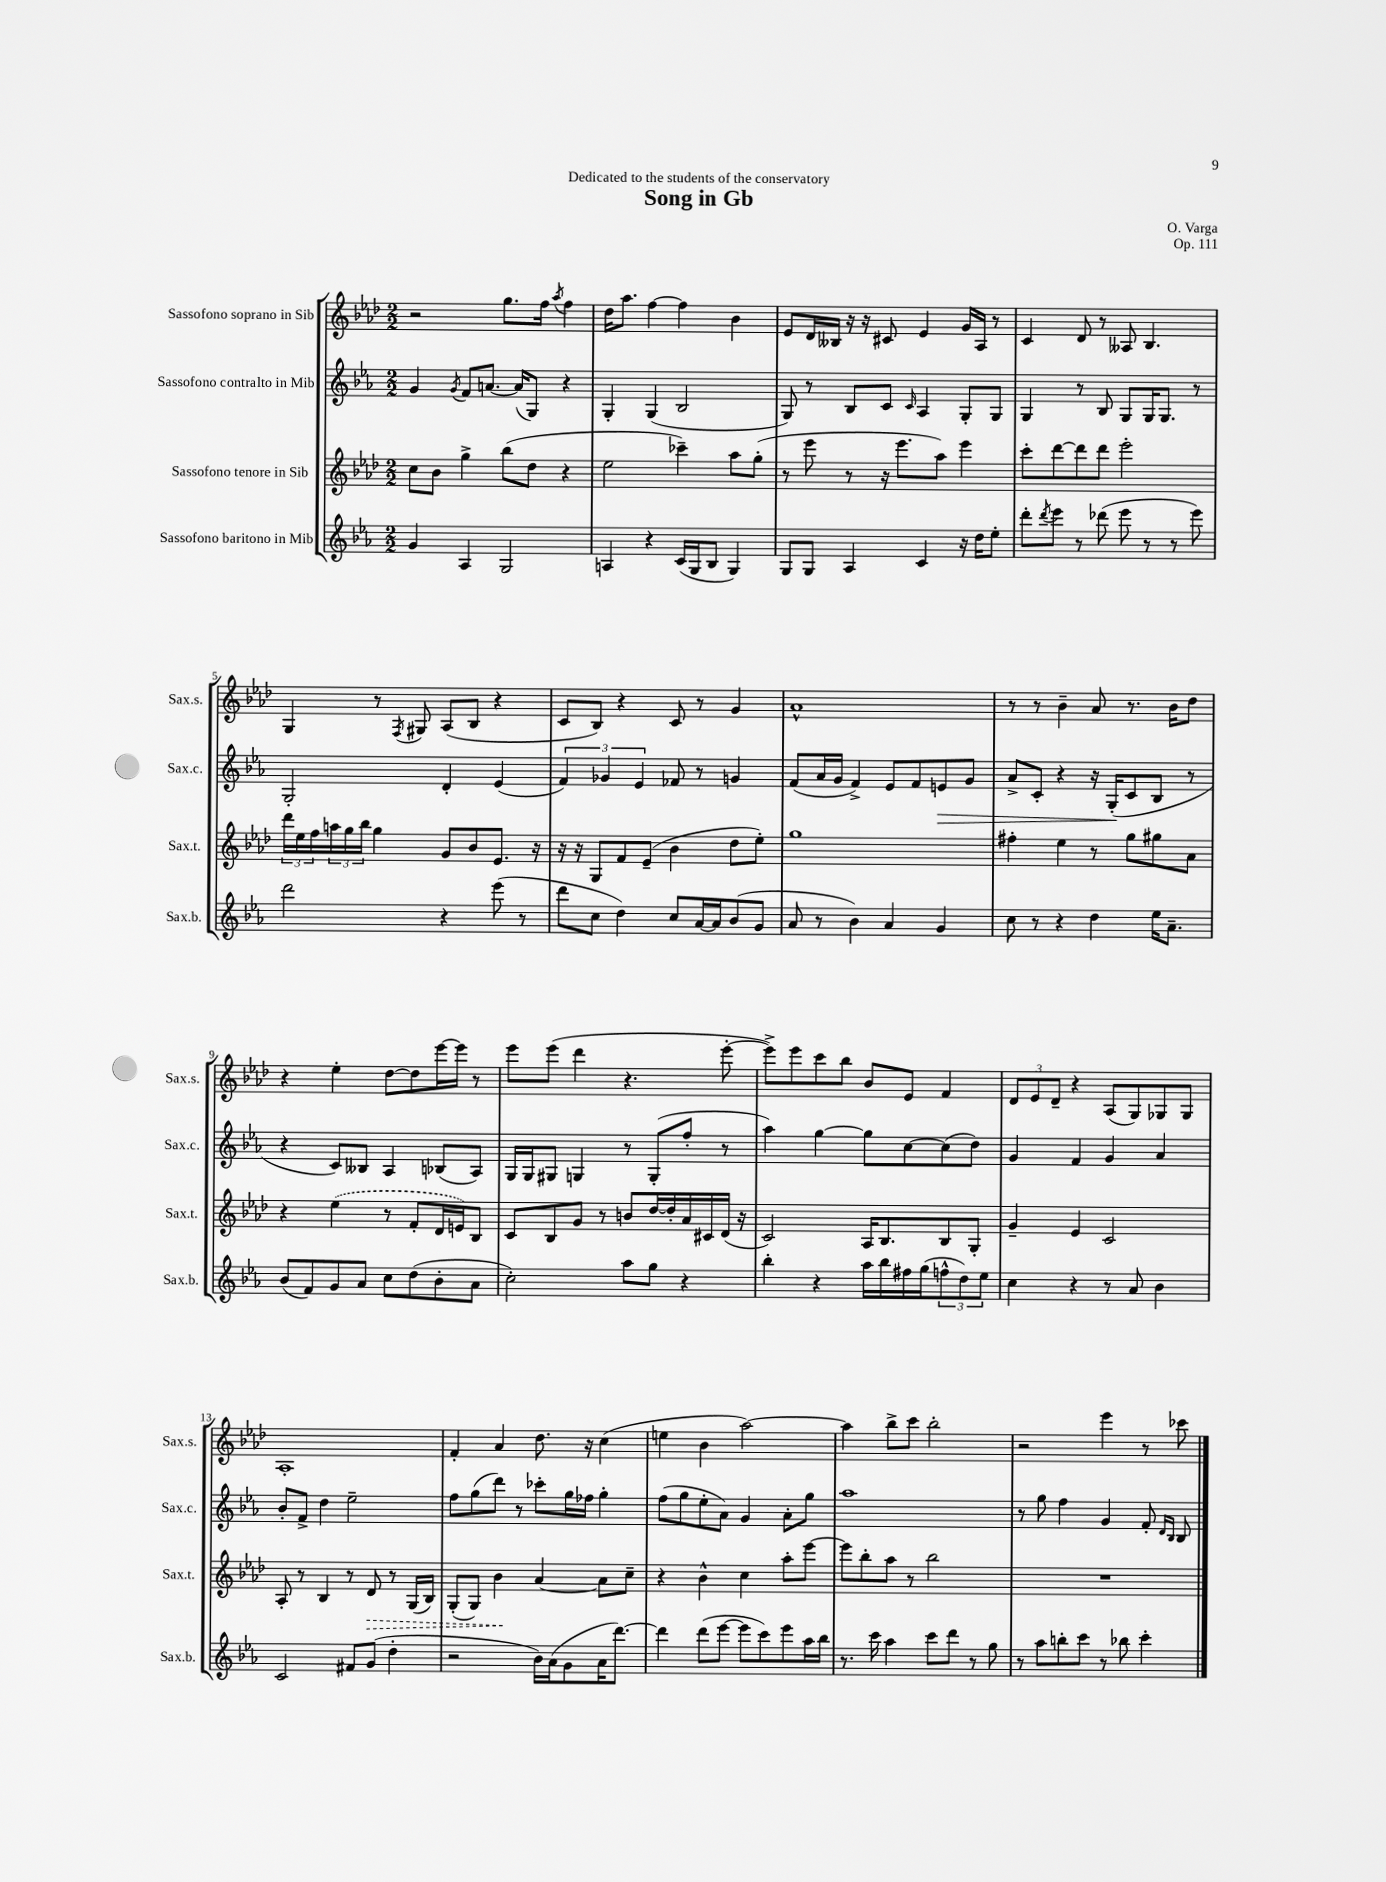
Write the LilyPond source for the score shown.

\header { title = "Song in Gb" composer = "O. Varga" dedication = "Dedicated to the students of the conservatory" opus = "Op. 111" }
<<
\new StaffGroup <<
\new Staff = "s0" \with { instrumentName = "Sassofono soprano in Sib" shortInstrumentName = "Sax.s." } {
    \clef treble \key aes \major \numericTimeSignature \time 2/2
    r2 g''8. f''16 \acciaccatura { aes''8 } f''4 |
    des''16 aes''8. f''4~ f''4 bes'4 |
    ees'8 des'16 beses16 r16 r16 cis'8 ees'4 g'16 aes16 r8 |
    c'4 des'8 r8 aeses8 bes4. |
    g4 r8 \acciaccatura { f8 } gis8 aes8( bes8 r4 |
    c'8 bes8) r4 c'8 r8 g'4 |
    aes'1-^ |
    r8 r8 bes'4-- aes'8 r8. bes'16 des''8 |
    r4 ees''4-. des''8~ des''8 ees'''16~ ees'''16 r8 |
    ees'''8 ees'''8( des'''4 r4. ees'''8~-. |
    ees'''8->) ees'''8 c'''8 bes''8 bes'8 ees'8 f'4 |
    \tuplet 3/2 { des'8 ees'8 des'8-- } r4 aes8( g8) ges8 ges8 |
    aes1-. |
    f'4-. aes'4 des''8. r16 c''4( |
    e''4 bes'4 aes''2~) |
    aes''4 bes''8-> c'''8 bes''2-. |
    r2 ees'''4 r8 ces'''8 \bar "|." |
}
\new Staff = "s1" \with { instrumentName = "Sassofono contralto in Mib" shortInstrumentName = "Sax.c." } {
    \clef treble \key ees \major \numericTimeSignature \time 2/2
    g'4 \acciaccatura { g'8 } f'8 a'8.~ a'16( g8) r4 |
    g4-. g4( bes2 |
    g8) r8 bes8 c'8 \grace { c'16 } aes4 g8-. g8 |
    g4 r8 bes8 g8 g16 g8. r8 |
    g2-. d'4-. ees'4( |
    \tuplet 3/2 { f'4) ges'4 ees'4 } fes'8 r8 g'4 |
    f'8( aes'16 g'16 f'4->) ees'8 f'8 e'8\> g'8 |
    aes'8-> c'8-. r4 r16 g16-.\!( c'8 bes8 r8 |
    r4 c'8) beses8 aes4 bes8( aes8) |
    g16 g16 gis8 g4 r8 g8-.( f''8-. r8 |
    aes''4) g''4~ g''8 c''8~ c''8( d''8) |
    g'4 f'4 g'4 aes'4 |
    bes'8-. f'8-> d''4 ees''2-- |
    f''8 g''8( d'''8) r8 ces'''8-. g''16 fes''16 g''4-. |
    f''8( g''8 ees''8-. aes'8) g'4 aes'8-. g''8 |
    aes''1 |
    r8 g''8 f''4 g'4 f'8-. \grace { d'16 bes16 } bes8 \bar "|." |
}
\new Staff = "s2" \with { instrumentName = "Sassofono tenore in Sib" shortInstrumentName = "Sax.t." } {
    \clef treble \key aes \major \numericTimeSignature \time 2/2
    c''8 bes'8 g''4-> bes''8( des''8 r4 |
    ees''2 ces'''4--) aes''8 g''8-.( |
    r8 ees'''8 r8 r16 ees'''8. aes''8) ees'''4 |
    c'''8-. des'''8~ des'''8 des'''8 ees'''2-. |
    \tuplet 3/2 { des'''16 ees''16 f''16 } \tuplet 3/2 { a''16 g''16 bes''16 } g''4 g'8 bes'8 ees'8. r16 |
    r16 r16 g8 f'8 ees'8--( bes'4 des''8 ees''8-.) |
    g''1 |
    fis''4-. ees''4 r8 g''8 gis''8 aes'8 |
    r4 \once \slurDashed ees''4( r8 f'8-. des'16 e'16) bes8 |
    c'8 bes8 g'8 r8 b'8 des''16~ des''16-. aes'16 cis'16 des'16( r16 |
    c'2) aes16 bes8. bes8 g8-. |
    g'4-- ees'4 c'2 |
    aes8-. r8 bes4 r8 \once \override Hairpin.style = #'dashed-line des'8\> r8 g16( bes16) |
    g8-.( g8) bes'4\! aes'4~ aes'8 c''8-- |
    r4 bes'4-^ c''4 aes''8-. ees'''8~ |
    ees'''8 bes''8-. aes''8 r8 bes''2 |
    R1 \bar "|." |
}
\new Staff = "s3" \with { instrumentName = "Sassofono baritono in Mib" shortInstrumentName = "Sax.b." } {
    \clef treble \key ees \major \numericTimeSignature \time 2/2
    g'4 aes4 g2 |
    a4 r4 c'16( g16 bes8 g4) |
    g8 g8 aes4 c'4 r16 d''16 ees''8-. |
    d'''8-. \acciaccatura { d'''8 } ees'''8 r8 des'''8( ees'''8 r8 r8 ees'''8) |
    d'''2 r4 ees'''8( r8 |
    d'''8 c''8 d''4) c''8 aes'16~ aes'16 bes'8( g'8 |
    aes'8 r8 bes'4) aes'4 g'4 |
    c''8 r8 r4 d''4 ees''16 aes'8.-- |
    bes'8( f'8) g'8 aes'8 c''8 d''8( bes'8-. aes'8 |
    c''2-.) aes''8 g''8 r4 |
    bes''4-. r4 aes''16 bes''16 fis''16 g''16( \tuplet 3/2 { f''8-^ d''8) ees''8 } |
    c''4 r4 r8 aes'8 bes'4 |
    c'2 fis'8 g'8( d''4-. |
    r2 bes'16) aes'16( g'8 aes'16 d'''8.~) |
    d'''4 d'''8( ees'''8~ ees'''8 c'''8) ees'''8 aes''16 bes''16 |
    r8. c'''16 aes''4 c'''8 d'''8 r8 g''8 |
    r8 aes''8 b''8-. c'''8 r8 bes''8 c'''4-. \bar "|." |
}
>>
>>
